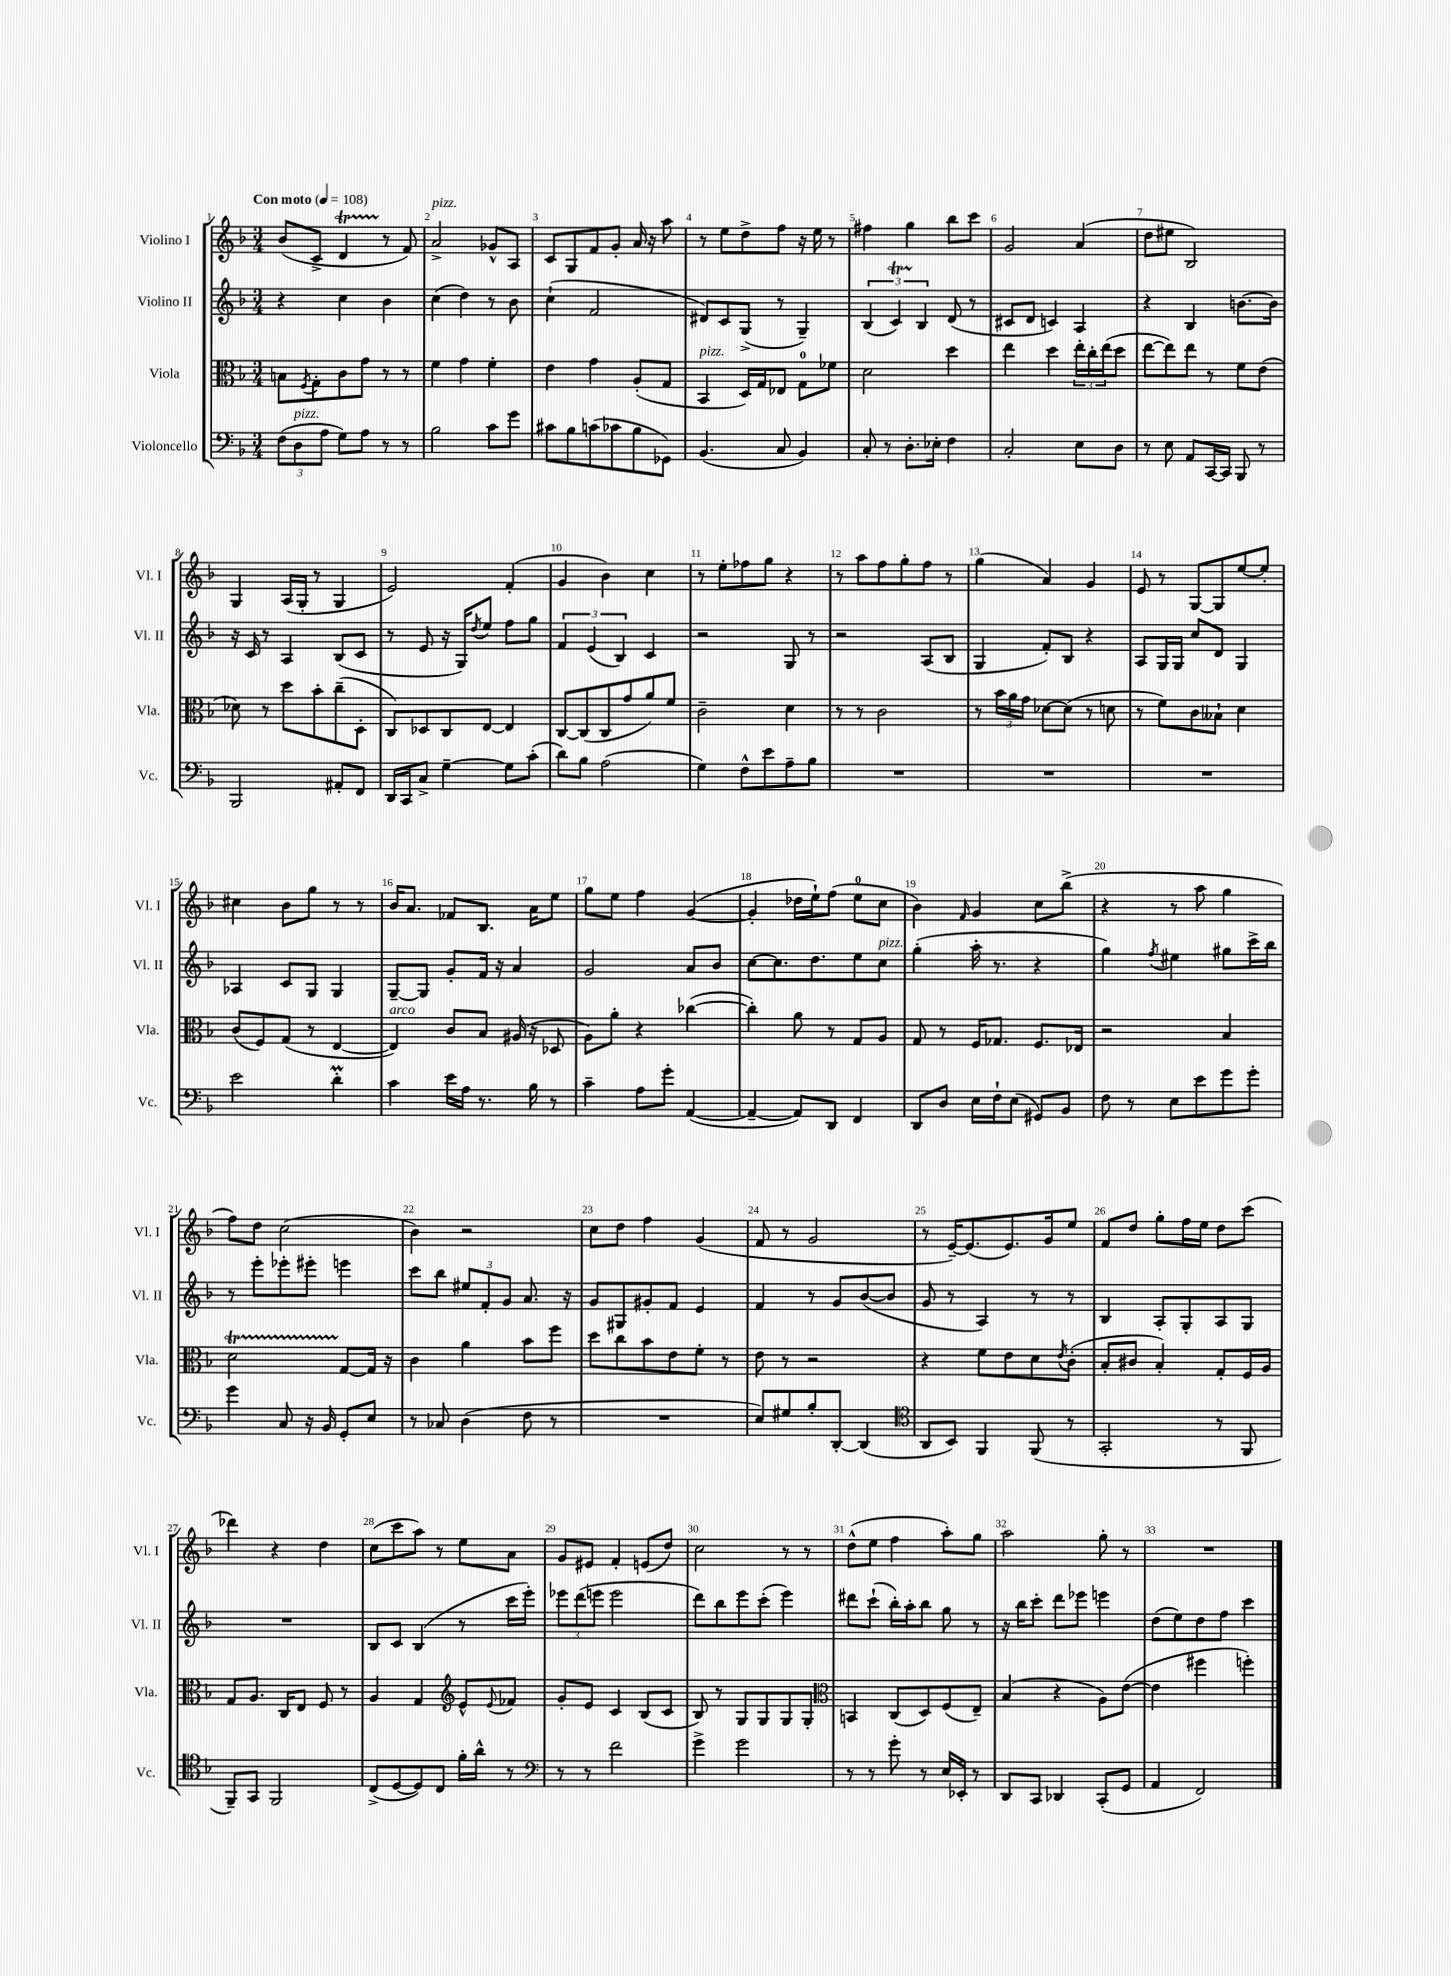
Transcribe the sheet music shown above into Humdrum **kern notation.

**kern	**kern	**kern	**kern
*staff4	*staff3	*staff2	*staff1
*clefF4	*clefC3	*clefG2	*clefG2
*k[b-]	*k[b-]	*k[b-]	*k[b-]
*M3/4	*M3/4	*M3/4	*M3/4
*MM108	*MM108	*MM108	*MM108
(12F	8B	4r	(8b-
12D	.	.	.
.	8qF	.	.
.	8G'	.	8c^
12A	.	.	.
8G)	8c	4cc	4d
8A	8g	.	.
8r	8r	4b-	8r
8r	8r	.	8f)
=	=	=	=
2B-	4f	(4cc	2a^
.	4g	4dd)	.
8c	4f'	8r	8g-^^
8g	.	8b-	8A
=	=	=	=
8c#	4e	(4cc`	8c
8B-	.	.	8G
(8c	4g	2f	8f
8c-	.	.	8g'
8B-	(8A'	.	16a
.	.	.	16r
8GG-)	8G	.	8aa
=	=	=	=
(4.BB-	4BB-	8d#)	8r
.	.	8c	8ee
.	16D)	(8G^	8dd^
.	16G	.	.
8C	8E-	8r	8ff
4BB-)	8G	4G~)	16r
.	.	.	16ee
.	8f-	.	8r
=	=	=	=
8C'	2d	(6B-	4ff#
8r	.	.	.
.	.	6c)	.
8.D'	.	.	4gg
.	.	6B-	.
16E-'	.	.	.
4F	4dd	(8d	8bb-
.	.	8r	8ccc
=	=	=	=
2C'	4ee	8c#	2g
.	.	8d	.
.	4dd	4c)	.
8E	24ee'	4A	(4a
.	24cc'	.	.
.	(24ee	.	.
8D	8dd	.	.
=	=	=	=
8r	[8ee	4r	8dd
8E	8ee])	.	8ee#
8AA	8ee	4B-	2B-)
[16CC	8r	.	.
16CC]	.	.	.
8BBB-	8f	[8.b	.
8r	(8e	.	.
.	.	16b]	.
=	=	=	=
2BBB-	8d-)	16r	4G
.	.	16c	.
.	8r	8r	.
.	8dd	4A	(16A
.	.	.	16G'
.	8b-'	.	8r
8AA#'	(8cc~	(8B-	4G
8FF	8D'	8c	.
=	=	=	=
16DD	8C)	8r	2e)
16CC	.	.	.
8C^	8D-	8e	.
[4G~	8C	16r	.
.	.	16G)	.
.	.	8qdd	.
.	[8E	8ee	.
8G]	4E]	8ff	(4f'
(8c'	.	8gg	.
=	=	=	=
8d)	[8C	6f	4g
8B-	(8C]	.	.
.	.	(6e	.
(2A	8C	.	4b-)
.	.	6B-)	.
.	8g	.	.
.	8a)	4c	4cc
.	8f	.	.
=	=	=	=
4G)	2c~	2r	8r
.	.	.	8ee'
8F^^	.	.	8ff-
8e	.	.	8gg
8A~	4d	8G	4r
8B-	.	8r	.
=	=	=	=
2.r	8r	2r	8r
.	8r	.	8aa
.	2c	.	8ff
.	.	.	8gg'
.	.	(8A	8ff
.	.	8B-	8r
=	=	=	=
2.r	8r	4G	(4gg
.	24b-	.	.
.	24a	.	.
.	24g	.	.
.	[8d-	8f')	4a)
.	(8d-]	8B-	.
.	8r	4r	4g
.	8d	.	.
=	=	=	=
2.r	8r	8A	8e
.	8f)	16G	8r
.	.	16G	.
.	8c	8cc	[8G
.	8B--`	8d	8G]
.	4d	4G	[8ee
.	.	.	8ee']
=	=	=	=
2e	(8c	4A-	4cc#
.	8F)	.	.
.	(8G	8c	8b-
.	8r	8G	8gg
4d'	[4E	4G	8r
.	.	.	8r
=	=	=	=
4c	4E])	[8G~	16b-
.	.	.	8.a
.	.	8G]	.
16e	8c	8g'	8f-
16A	.	.	.
8.r	8B-	16f	8.B-
.	.	16r	.
.	(16A#	4a	.
16B-	16r	.	16a
8r	8D-	.	8ee
=	=	=	=
4c~	8A)	2g	8gg
.	8a'	.	8ee
8A	4r	.	4ff
8g'	.	.	.
([4AA	([4cc-	8a	([4g
.	.	8b-	.
=	=	=	=
4AA~_	4cc-'])	[8cc	4g']
.	.	8.cc]	.
8AA])	8a	.	16dd-
.	.	8.dd	16ee`)
8DD	8r	.	(8ff
4FF	8G	8ee	8ee
.	8A	8cc	8cc
=	=	=	=
8DD	8G	(4gg'	4b-)
8D	8r	.	.
.	.	.	16qqf
16E	16F	16aa'	4g
16F`	8.G-	8.r	.
(8E	.	.	.
8GG#)	8.F	4r	8cc
8BB-	.	.	(8bb-^
.	16E-	.	.
=	=	=	=
8F	2r	4gg)	4r
8r	.	.	.
.	.	8qff	.
8E	.	4ee#	8r
8e	.	.	8aa
8g	4B-	8gg#	4gg
8g'	.	16ccc^	.
.	.	16bb-	.
=	=	=	=
4g	2d	8r	8ff)
.	.	8eee'	8dd
8C	.	8eee-'	(2cc
16r	.	8eee#'	.
16BB-	.	.	.
8GG'	[8G	4eee	.
8E	16G]	.	.
.	16r	.	.
=	=	=	=
8r	4c	8ccc	4b-)
8C-	.	8bb-	.
(4D	4a	12ee#	2r
.	.	12f'	.
.	.	12g	.
8F	8b-	8.a	.
8r	8ff	.	.
.	.	16r	.
=	=	=	=
2.r	8dd	8g	8cc
.	8cc	8G#	8dd
.	8b-	8g#'	4ff
.	8e	8f	.
.	8f'	4e	(4g
.	8r	.	.
=	=	=	=
8E)	8e	4f	8f
8G#	8r	.	8r
8B-'	2r	8r	2g
[8DD'	.	8g	.
(4DD]	.	([8b-	.
.	.	8b-]	.
=	=	=	=
*clefC4	*	*	*
8AA	4r	8g	8r
8BB-)	.	8r	[16e~)
.	.	.	(8.e]
4FF	8f	4A)	.
.	8e	.	8.e)
(8FF	8d	8r	.
.	.	.	16g
.	8qe	.	.
8r	(8c'	8r	8ee
=	=	=	=
2GG'	8B-'	4B-	8f
.	8c#	.	8dd
.	4B-')	8A'	8gg'
.	.	8G'	16ff
.	.	.	16ee
8r	8G'	8A	8dd
8FF	16F	8G	(8ccc
.	16A	.	.
=	=	=	=
8FF~)	8G	2.r	4ddd-)
8GG	8.A	.	.
2FF	.	.	4r
.	16C	.	.
.	8E	.	.
.	8F	.	4dd
.	8r	.	.
=	=	=	=
(8C^	4A	8B-	(8cc
[8D	.	8c	8ccc
8D])	4G	(4B-	8aa)
8C	.	.	8r
*	*clefG2	*	*
16f'	8e^^	8r	8ee
16a^^	.	.	.
.	8qqe	.	.
8r	8f-	16ccc	8a
.	.	16eee')	.
=	=	=	=
*clefF4	*	*	*
8r	8g'	12eee-	8g
.	.	(12ddd	.
8r	8e	.	8e#
.	.	12eee	.
2f	4c	2eee	4f'
.	(8B-	.	(8e
.	8c	.	8dd)
=	=	=	=
4g^	8B-)	8ddd)	2cc
.	8r	8bb-	.
2g	8G	8eee	.
.	8G	(8ccc'	.
.	8G	4eee)	8r
.	8G'	.	8r
=	=	=	=
*	*clefC3	*	*
8r	4BB	8ddd#	(8dd^^
8r	.	(8ccc`	8ee
8g'	(8C	16bb-')	4ff
.	.	16aa'	.
8r	8D)	8bb-	.
16E	(8F	8gg	8aa')
16EE-'	.	.	.
8r	8E~)	8r	8gg
=	=	=	=
8DD	(4B-	16r	2aa
.	.	16bb-	.
8CC	.	8ccc'	.
4DD-	4r	8ddd	.
.	.	8eee-	.
(8CC'	8A)	4eee	8gg'
8GG	([8e	.	8r
=	=	=	=
4AA	4e]	(8dd	2.r
.	.	8ee)	.
2FF)	4ff#	8dd	.
.	.	8ff	.
.	4ff')	4ccc	.
==	==	==	==
*-	*-	*-	*-
